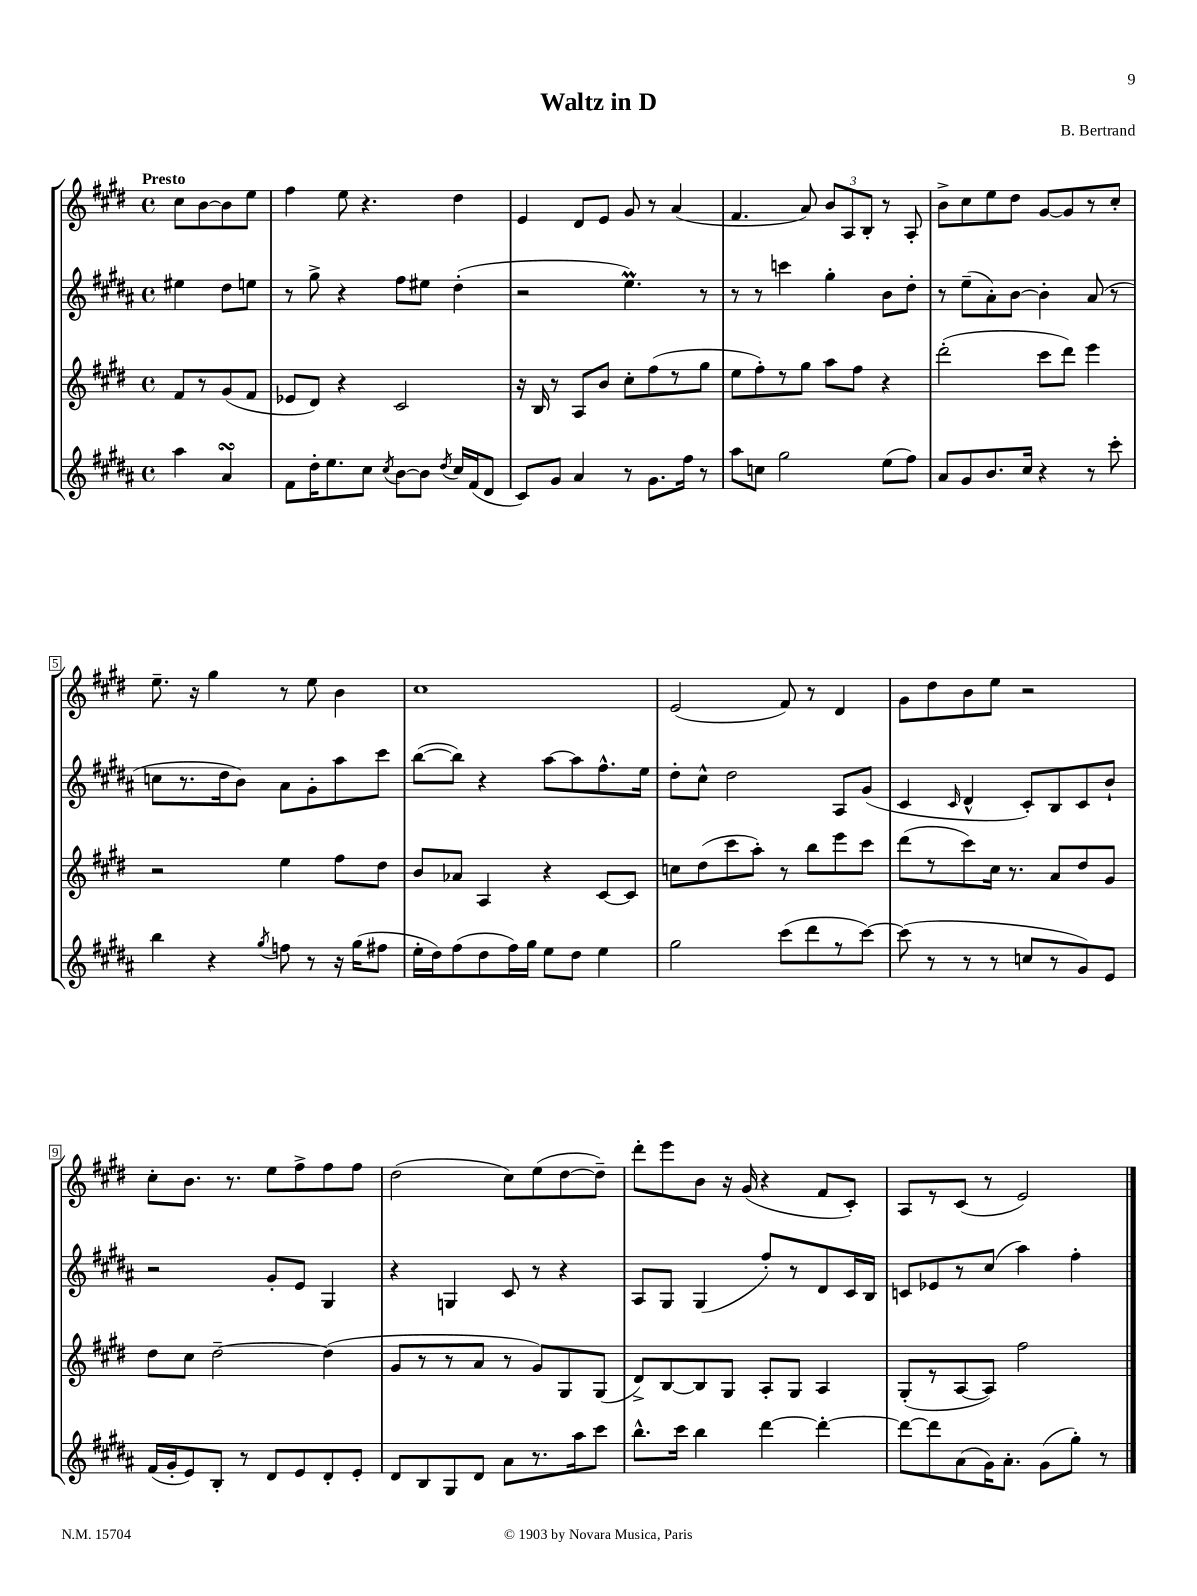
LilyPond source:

\header { title = "Waltz in D" composer = "B. Bertrand" }
<<
\new StaffGroup <<
\new Staff = "s0" {
    \clef treble \key e \major \defaultTimeSignature \time 4/4 \partial 2 \tempo "Presto"
    \autoBeamOff cis''8[ b'8~ b'8 e''8] |
    fis''4 e''8 r4. dis''4 |
    e'4 dis'8[ e'8] gis'8 r8 a'4( |
    fis'4. a'8) \tuplet 3/2 { b'8[ a8 b8]-. } r8 a8-. |
    b'8[-> cis''8 e''8 dis''8] gis'8[~ gis'8 r8 cis''8]-. |
    e''8.-- r16 gis''4 r8 e''8 b'4 |
    cis''1 |
    e'2( fis'8) r8 dis'4 |
    gis'8[ dis''8 b'8 e''8] r2 |
    cis''8[-. b'8.] r8. e''8[ fis''8-> fis''8 fis''8] |
    dis''2( cis''8[) e''8( dis''8~ dis''8]--) |
    dis'''8[-. e'''8 b'8] r16 gis'16( r4 fis'8[ cis'8]-.) |
    a8[ r8 cis'8]( r8 e'2) \bar "|." |
}
\new Staff = "s1" {
    \clef treble \key b \major \defaultTimeSignature \time 4/4 \partial 2
    \autoBeamOff eis''4 dis''8[ e''8] |
    r8 gis''8-> r4 fis''8[ eis''8] dis''4-.( |
    r2 e''4.\prall) r8 |
    r8 r8 c'''4 gis''4-. b'8[ dis''8]-. |
    r8 e''8[--( ais'8-.) b'8]~ b'4-. ais'8( r8 |
    c''8[ r8. dis''16 b'8]) ais'8[ gis'8-. ais''8 cis'''8] |
    b''8[~( b''8]) r4 ais''8[~ ais''8 fis''8.-^ e''16] |
    dis''8[-. cis''8]-^ dis''2 ais8[ gis'8]( |
    cis'4 \grace { cis'16 } dis'4-^ cis'8[-.) b8 cis'8 b'8]-! |
    r2 gis'8[-. e'8] gis4 |
    r4 g4 cis'8 r8 r4 |
    ais8[ gis8] gis4( fis''8[-.) r8 dis'8 cis'16 b16] |
    c'8[ ees'8 r8 cis''8]( ais''4) fis''4-. \bar "|." |
}
\new Staff = "s2" {
    \clef treble \key e \major \defaultTimeSignature \time 4/4 \partial 2
    \autoBeamOff fis'8[ r8 gis'8( fis'8] |
    ees'8[ dis'8]) r4 cis'2 |
    r16 b16 r8 a8[ b'8] cis''8[-. fis''8( r8 gis''8] |
    e''8[ fis''8-.) r8 gis''8] a''8[ fis''8] r4 |
    dis'''2-.( cis'''8[ dis'''8]) e'''4 |
    r2 e''4 fis''8[ dis''8] |
    b'8[ aes'8] a4 r4 cis'8[~ cis'8] |
    c''8[ dis''8( cis'''8 a''8]-.) r8 b''8[ e'''8 cis'''8] |
    dis'''8[( r8 cis'''8) cis''16] r8. a'8[ dis''8 gis'8] |
    dis''8[ cis''8] dis''2~-- dis''4( |
    gis'8[ r8 r8 a'8] r8 gis'8[) gis8 gis8]( |
    dis'8[->) b8~ b8 gis8] a8[-. gis8] a4 |
    gis8[-.( r8 a8~ a8]) fis''2 \bar "|." |
}
\new Staff = "s3" {
    \clef treble \key b \major \defaultTimeSignature \time 4/4 \partial 2
    \autoBeamOff ais''4 ais'4\turn |
    fis'8[ dis''16-. e''8. cis''8] \acciaccatura { cis''8 } b'8[~ b'8] \acciaccatura { dis''8 } cis''16[ fis'16( dis'8] |
    cis'8[) gis'8] ais'4 r8 gis'8.[ fis''16] r8 |
    ais''8[ c''8] gis''2 e''8[( fis''8]) |
    ais'8[ gis'8 b'8. cis''16] r4 r8 cis'''8-. |
    b''4 r4 \acciaccatura { gis''8 } f''8 r8 r16 gis''16[( fis''8] |
    e''16[-. dis''16) fis''8( dis''8 fis''16) gis''16] e''8[ dis''8] e''4 |
    gis''2 cis'''8[( dis'''8 r8 cis'''8]~) |
    cis'''8( r8 r8 r8 c''8[ r8 gis'8) e'8] |
    fis'16[( gis'16-. e'8) b8]-. r8 dis'8[ e'8 dis'8-. e'8]-. |
    dis'8[ b8 gis8 dis'8] ais'8[ r8. ais''16 cis'''8] |
    b''8.[-^ cis'''16] b''4 dis'''4~ dis'''4~-. |
    dis'''8[~ dis'''8 ais'8( gis'16) ais'8.]-. gis'8[( gis''8]-.) r8 \bar "|." |
}
>>
>>
\layout { \context { \Score \override BarNumber.stencil = #(make-stencil-boxer 0.1 0.3 ly:text-interface::print) } }
